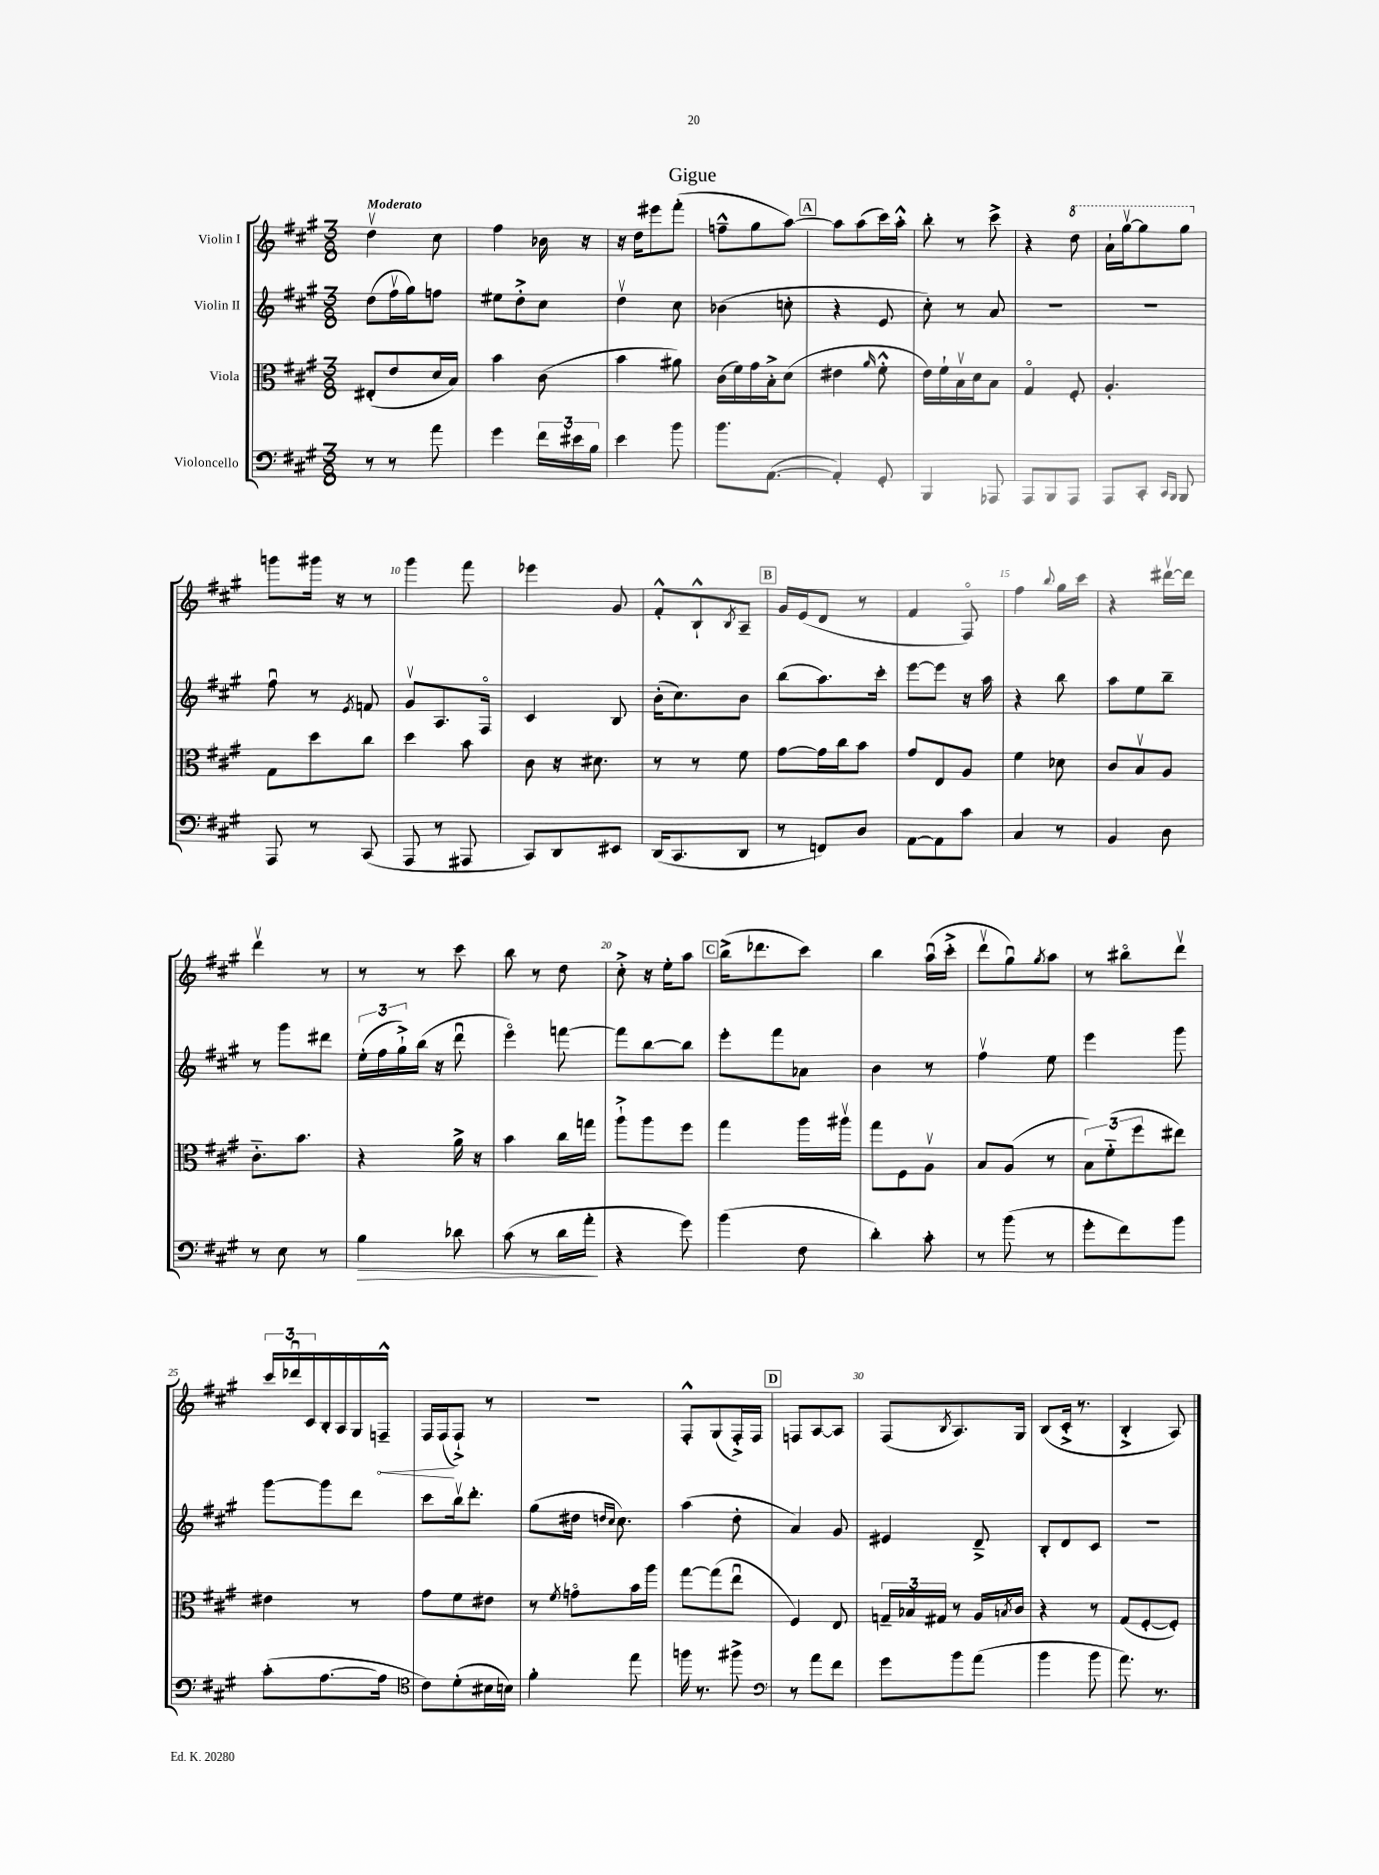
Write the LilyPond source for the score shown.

\header { title = "Gigue" }
<<
\new StaffGroup <<
\new Staff = "s0" \with { instrumentName = "Violin I" } {
    \clef treble \key a \major \numericTimeSignature \time 3/8 \tempo "Moderato"
    d''4\upbow cis''8 |
    fis''4 bes'16 r16 |
    r16 d''16 eis'''8 fis'''8-.( |
    f''8---^ gis''8 a''8~) |
    \mark \markup { \box "A" } a''8 a''8( cis'''16) a''16-.-^ |
    b''8-. r8 cis'''8-> |
    r4 \ottava #1 d'''8 |
    a''16-! gis'''16~\upbow gis'''8 gis'''8 \ottava #0 |
    g'''8 gis'''16 r16 r8 |
    gis'''4 fis'''8 |
    ees'''4 gis'8 |
    fis'8-.-^ b8-!-^ \acciaccatura { b8 } a8-- |
    \mark \markup { \box "B" } gis'16 e'16( d'8 r8 |
    fis'4 fis8\flageolet) |
    fis''4 \appoggiatura { b''8 } gis''16 cis'''16 |
    r4 dis'''16~\upbow dis'''16 |
    d'''4\upbow r8 |
    r8 r8 cis'''8 |
    b''8 r8 d''8 |
    cis''8-.-> r16 e''16-. a''8 |
    \mark \markup { \box "C" } b''16->( des'''8. cis'''8) |
    b''4 a''16\downbow( cis'''16-.-> |
    d'''8\upbow gis''8\downbow) \acciaccatura { gis''8 } a''8 |
    r8 bis''8\flageolet d'''8\upbow |
    \tuplet 3/2 { cis'''16 des'''16\downbow cis'16 } b16-. a16 gis16 \once \override Hairpin.circled-tip = ##t f16---^\< |
    fis16 fis16\!( fis8-!->) r8 |
    R4. |
    fis8-.-^ gis8( fis16-.->) fis16 |
    \mark \markup { \box "D" } f8 a8~ a8 |
    fis8( \acciaccatura { b8 } a8.) gis16 |
    b8( cis'16-.-> r8. |
    b4-.-> a8) \bar "|." |
}
\new Staff = "s1" \with { instrumentName = "Violin II" } {
    \clef treble \key a \major \numericTimeSignature \time 3/8
    d''8( fis''16\upbow gis''16) f''8 |
    eis''8 d''8-.-> cis''8 |
    d''4\upbow cis''8 |
    bes'4( c''8-. |
    \mark \markup { \box "A" } r4 e'8 |
    cis''8-.) r8 a'8 |
    R4. |
    R4. |
    fis''8\downbow r8 \acciaccatura { e'8 } f'8 |
    gis'8\upbow a8. fis16\flageolet |
    cis'4 b8 |
    b'16-.( cis''8.) b'8 |
    \mark \markup { \box "B" } b''8( a''8.) cis'''16-. |
    e'''8~ e'''8 r16 a''16 |
    r4 b''8 |
    a''8 e''8 b''8-- |
    r8 gis'''8 dis'''8 |
    \tuplet 3/2 { e''16-.( fis''16 gis''16-!->) } b''16( r16 d'''8\downbow |
    e'''4\flageolet) f'''8~ |
    f'''8 b''8~ b''8 |
    \mark \markup { \box "C" } e'''8-. fis'''8 aes'8 |
    b'4 r8 |
    fis''4\upbow e''8 |
    e'''4 gis'''8 |
    gis'''8~ gis'''8 d'''8 |
    cis'''8 b''16\upbow d'''8.-. |
    gis''8( dis''16 \grace { d''16 cis''16 } cis''8.) |
    a''4( d''8-. |
    \mark \markup { \box "D" } a'4) gis'8 |
    eis'4 d'8---> |
    b8-. d'8 cis'8 |
    R4. \bar "|." |
}
\new Staff = "s2" \with { instrumentName = "Viola" } {
    \clef alto \key a \major \numericTimeSignature \time 3/8
    eis8-.( e'8 d'16 b16) |
    b'4 cis'8( |
    b'4 ais'8) |
    cis'16( fis'16) gis'16 b16-.-> d'8( |
    \mark \markup { \box "A" } eis'4 \grace { a'16 } fis'8-.-^ |
    e'16) fis'16-! b16\upbow d'16 b8 |
    gis4\flageolet fis8-. |
    a4.-. |
    gis8 d''8 cis''8 |
    d''4 b'8 |
    cis'8 r16 dis'8. |
    r8 r8 fis'8 |
    \mark \markup { \box "B" } gis'8~ gis'16 cis''16 b'8 |
    gis'8 e8 a8 |
    fis'4 des'8 |
    cis'8 b8\upbow a8 |
    cis'8.-_ b'8. |
    r4 a'16-> r16 |
    b'4 cis''16 g''16 |
    a''8-!-> a''8 fis''8 |
    \mark \markup { \box "C" } gis''4 a''16 ais''16\upbow |
    gis''8 fis8 a8\upbow |
    b8 a8( r8 |
    \tuplet 3/2 { b8) fis'8-_( fis''8 } eis''8) |
    eis'4 r8 |
    gis'8 fis'8 eis'8 |
    r8 \acciaccatura { fis'8 } g'8\flageolet b'16 a''16 |
    gis''8~ gis''8( e''8\downbow |
    \mark \markup { \box "D" } fis4) e8 |
    \tuplet 3/2 { g16-- bes16 gis16 } r8 a16 \acciaccatura { b8 } cis'16 |
    r4 r8 |
    gis8( fis8~-. fis8-.) \bar "|." |
}
\new Staff = "s3" \with { instrumentName = "Violoncello" } {
    \clef bass \key a \major \numericTimeSignature \time 3/8
    r8 r8 a'8 |
    gis'4 \tuplet 3/2 { fis'16 eis'16 b16 } |
    e'4 b'8 |
    b'8. a,8.~( |
    \mark \markup { \box "A" } a,4-.) gis,8-. |
    b,,4 aes,,8 |
    a,,8 b,,8 a,,8 |
    a,,8 cis,8-. \grace { cis,16 b,,16 } b,,8 |
    a,,8 r8 cis,8( |
    a,,8 r8 ais,,8 |
    cis,8) d,8 eis,8 |
    d,16( cis,8. d,8 |
    \mark \markup { \box "B" } r8 f,8) d8 |
    a,8~ a,8 cis'8 |
    cis4 r8 |
    b,4 d8 |
    r8 e8 r8 |
    b4\> des'8 |
    cis'8( r8 d'16 a'16-.\! |
    r4 gis'8) |
    \mark \markup { \box "C" } b'4( fis8 |
    d'4-.) cis'8-. |
    r8 b'8( r8 |
    gis'8-. fis'8) b'8 |
    cis'8-.( a8.~ a16 |
    \clef tenor cis'8) d'8-.( bis16 b16) |
    fis'4-. e''8 |
    f''16 r8. fis''8-> |
    \mark \markup { \box "D" } \clef bass r8 a'8 fis'8 |
    gis'8 b'8 a'8( |
    b'4 b'8 |
    a'8.) r8. \bar "|." |
}
>>
>>
\layout { \context { \Score \override BarNumber.break-visibility = ##(#f #t #t) barNumberVisibility = #(every-nth-bar-number-visible 5) } }
